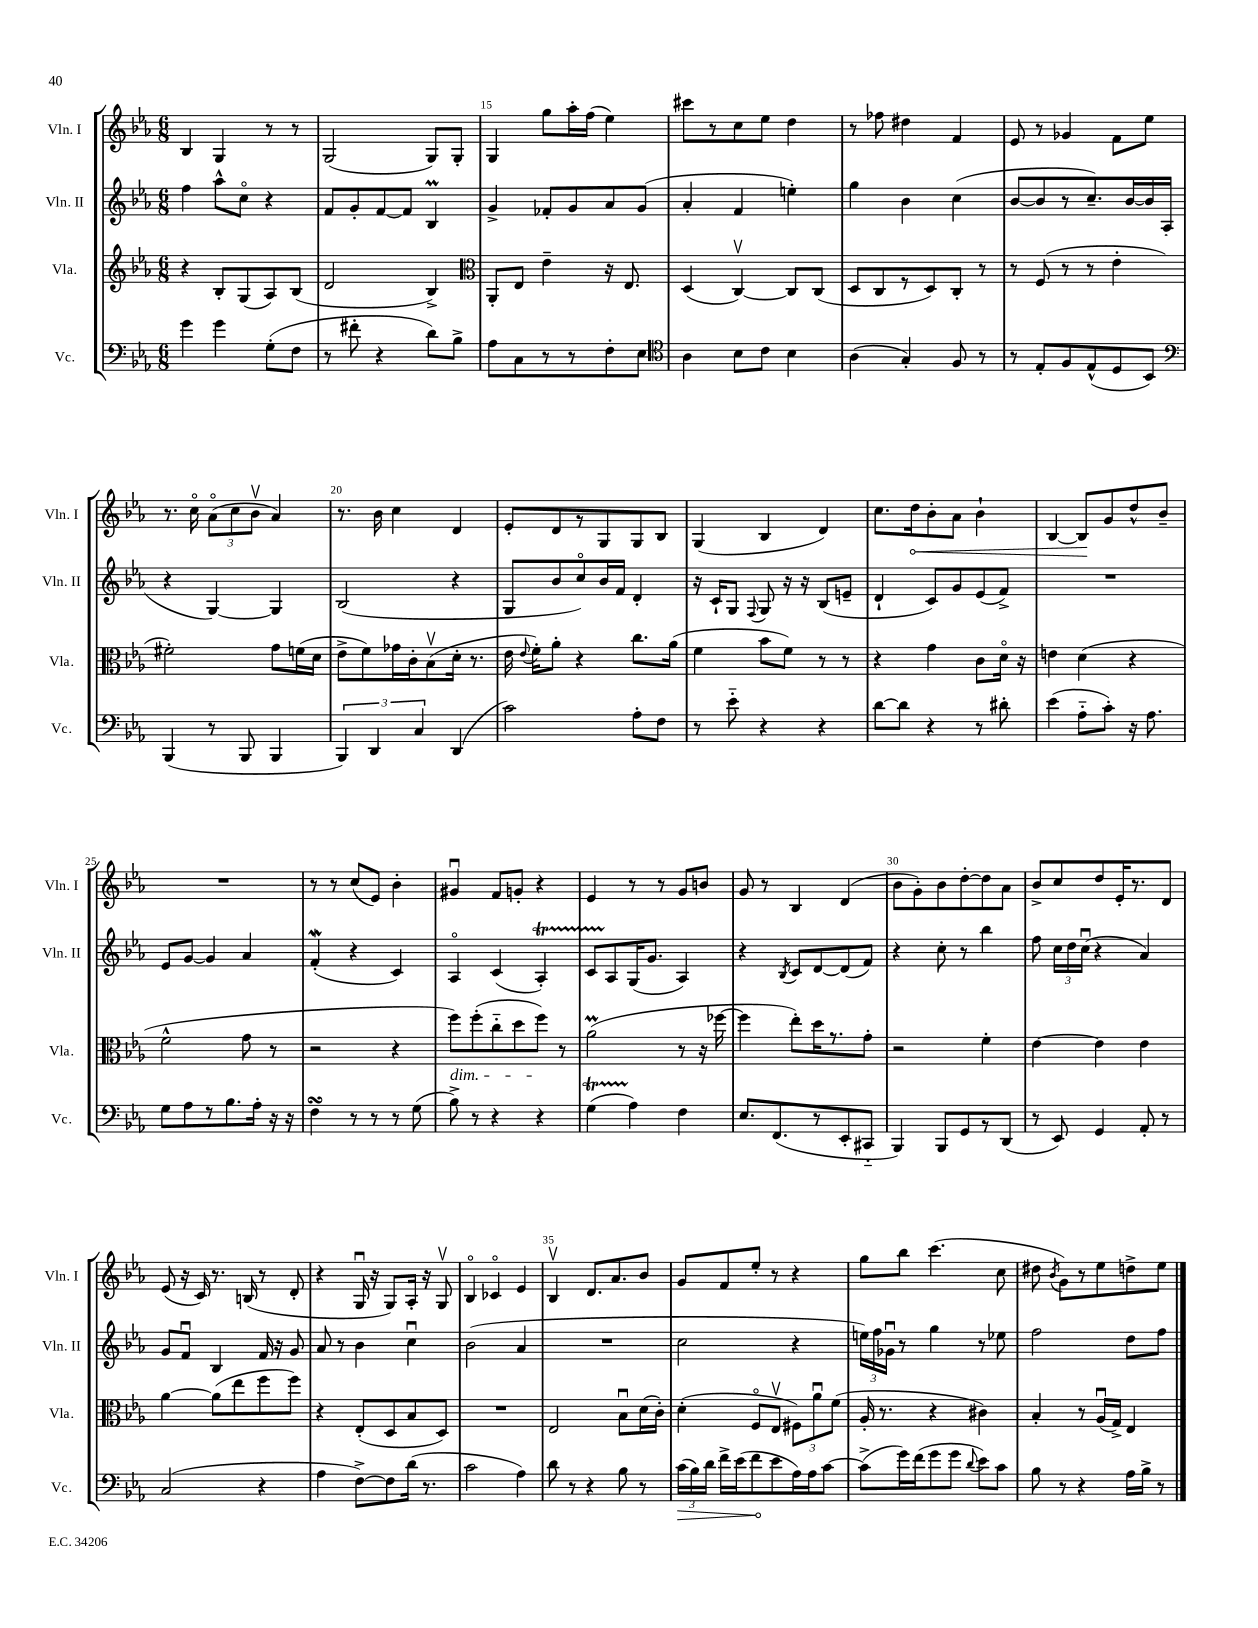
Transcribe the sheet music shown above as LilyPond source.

<<
\new StaffGroup <<
\new Staff = "s0" \with { instrumentName = "Vln. I" shortInstrumentName = "Vln. I" } {
    \clef treble \key ees \major \numericTimeSignature \time 6/8
    \autoBeamOff bes4 g4 r8 r8 |
    g2( g8[) g8]-. |
    g4 g''8[ aes''16-. f''16]( ees''4) |
    cis'''8[ r8 c''8 ees''8] d''4 |
    r8 fes''8 dis''4 f'4 |
    ees'8 r8 ges'4 f'8[ ees''8] |
    r8. c''16\flageolet \tuplet 3/2 { aes'8[\flageolet( c''8 bes'8]\upbow } aes'4) |
    r8. bes'16 c''4 d'4 |
    ees'8[-. d'8 r8 g8 g8 bes8] |
    g4( bes4 d'4) |
    c''8.[ \once \override Hairpin.circled-tip = ##t d''16\< bes'8-. aes'8] bes'4-! |
    bes4~ bes8[\! g'8 d''8-^ bes'8]-- |
    R2. |
    r8 r8 c''8[( ees'8]) bes'4-. |
    gis'4\downbow f'8[ g'8]-. r4 |
    ees'4 r8 r8 g'8[ b'8] |
    g'8 r8 bes4 d'4( |
    bes'8[ g'8-.) bes'8 d''8~-. d''8 aes'8] |
    bes'8[-> c''8 d''8 ees'16-. r8. d'8] |
    ees'8( r16 c'16) r8. b16( r8 d'8-. |
    r4 g16\downbow r16 g8[) aes16]-. r16 g8\upbow |
    bes4\flageolet ces'4\flageolet ees'4 |
    bes4\upbow d'8.[ aes'8. bes'8] |
    g'8[ f'8 ees''8]-. r8 r4 |
    g''8[ bes''8] c'''4.( c''8 |
    dis''8 \acciaccatura { bes'8 } g'8[) r8 ees''8 d''8-> ees''8] \bar "|." |
}
\new Staff = "s1" \with { instrumentName = "Vln. II" shortInstrumentName = "Vln. II" } {
    \clef treble \key ees \major \numericTimeSignature \time 6/8
    \autoBeamOff f''4 aes''8[-^ c''8]\flageolet r4 |
    f'8[ g'8-. f'8~ f'8] bes4\prall |
    g'4-> fes'8[-. g'8 aes'8 g'8]( |
    aes'4-. f'4 e''4-.) |
    g''4 bes'4 c''4( |
    bes'8[~ bes'8 r8 c''8.--) bes'16~ bes'16 aes16]( |
    r4 g4~) g4 |
    bes2( r4 |
    g8[ bes'8 c''8\flageolet) bes'16 f'16] d'4-. |
    r16 c'16[-! g8] \appoggiatura { f8 } g8 r16 r16 bes8[( e'8]-- |
    d'4-! c'8[) g'8 ees'8( f'8]->) |
    R2. |
    ees'8[ g'8]~ g'4 aes'4 |
    f'4-.\mordent( r4 c'4) |
    aes4\flageolet c'4( aes4-.\startTrillSpan) |
    c'8[ aes8\stopTrillSpan g16( g'8.] aes4) |
    r4 \acciaccatura { bes8 } c'8[ d'8~ d'8( f'8]) |
    r4 c''8-. r8 bes''4 |
    f''8 \tuplet 3/2 { c''16[ d''16 c''16]\downbow( } r4 aes'4) |
    g'8[ f'8]\downbow bes4 f'16 r16 g'8 |
    aes'8 r8 bes'4 c''4\downbow |
    bes'2( aes'4 |
    R2. |
    c''2 r4 |
    \tuplet 3/2 { e''16[) f''16 ges'16]\downbow } r8 g''4 r8 ees''8 |
    f''2 d''8[ f''8] \bar "|." |
}
\new Staff = "s2" \with { instrumentName = "Vla." shortInstrumentName = "Vla." } {
    \clef treble \key ees \major \numericTimeSignature \time 6/8
    \autoBeamOff r4 bes8[-. g8( aes8) bes8]( |
    d'2 bes4->) |
    \clef alto aes,8[-. ees8] ees'4-- r16 ees8. |
    d4( c4~\upbow) c8[ c8]( |
    d8[ c8 r8 d8) c8]-. r8 |
    r8 f8( r8 r8 ees'4-. |
    fis'2-.) g'8[ f'16( d'16] |
    ees'8[-> f'8) ges'16 c'16-. bes8\upbow( d'16]-. r8. |
    ees'16 \appoggiatura { ees'8 } f'16[-.) aes'8]-. r4 c''8.[ aes'16]( |
    f'4 bes'8[ f'8]) r8 r8 |
    r4 g'4 c'8[ d'16]\flageolet r16 |
    e'4 d'4( r4 |
    f'2-^ g'8 r8 |
    r2 r4 |
    f''8[\dim) f''8-.( c''8-_ d''8 f''8]\!) r8 |
    aes'2\prall( r8 r16 fes''16~ |
    fes''4 ees''8[-.) d''16 r8. g'8]-. |
    r2 f'4-. |
    ees'4~ ees'4 ees'4 |
    aes'4~ aes'8[( ees''8 f''8 f''8]) |
    r4 ees8[-.( d8 bes8 d8]) |
    R2. |
    ees2 bes8[\downbow d'16( c'16]-.) |
    d'4-.( f8[\flageolet ees8]\upbow \tuplet 3/2 { fis8[) aes'8\downbow f'8]( } |
    aes16-. r8. r4 cis'4) |
    bes4-. r8 aes16[\downbow( g16]->) ees4 \bar "|." |
}
\new Staff = "s3" \with { instrumentName = "Vc." shortInstrumentName = "Vc." } {
    \clef bass \key ees \major \numericTimeSignature \time 6/8
    \autoBeamOff g'4 g'4 g8[-.( f8] |
    r8 fis'8-. r4 d'8[) bes8]-> |
    aes8[ c8 r8 r8 f8-. ees8] |
    \clef tenor aes4 bes8[ c'8] bes4 |
    aes4( g4-.) f8 r8 |
    r8 ees8[-. f8 ees8-^( d8 bes,8]) |
    \clef bass bes,,4( r8 bes,,8 bes,,4 |
    \tuplet 3/2 { bes,,4) d,4 c4 } d,4( |
    c'2) aes8[-. f8] |
    r8 ees'8-_ r4 r4 |
    d'8[~ d'8] r4 r8 dis'8-. |
    ees'4( aes8[-_ c'8]-.) r16 aes8. |
    g8[ aes8 r8 bes8. aes16]-. r16 r16 |
    f4\turn r8 r8 r8 g8( |
    bes8->) r8 r4 r4 |
    g4\startTrillSpan( aes4\stopTrillSpan) f4 |
    ees8.[ f,8.( r8 ees,8-. cis,8]-_ |
    bes,,4) bes,,8[ g,8 r8 d,8]( |
    r8 ees,8) g,4 aes,8-. r8 |
    c2( r4 |
    aes4 f8[~->) f8 d'16]( r8. |
    c'2 aes4) |
    d'8 r8 r4 bes8 r8 |
    \tuplet 3/2 { \once \override Hairpin.circled-tip = ##t c'16[\>( bes16) d'16] } f'16[-> ees'16( f'8\! ees'8 aes16) aes16 c'8]~ |
    c'8[->( g'16) f'16( g'8 g'8] \appoggiatura { d'8 } ees'8[) c'8] |
    bes8 r8 r4 aes16[ bes16]-> r8 \bar "|." |
}
>>
>>
\layout { \context { \Score currentBarNumber = #13 \override BarNumber.break-visibility = ##(#f #t #t) barNumberVisibility = #(every-nth-bar-number-visible 5) } }
